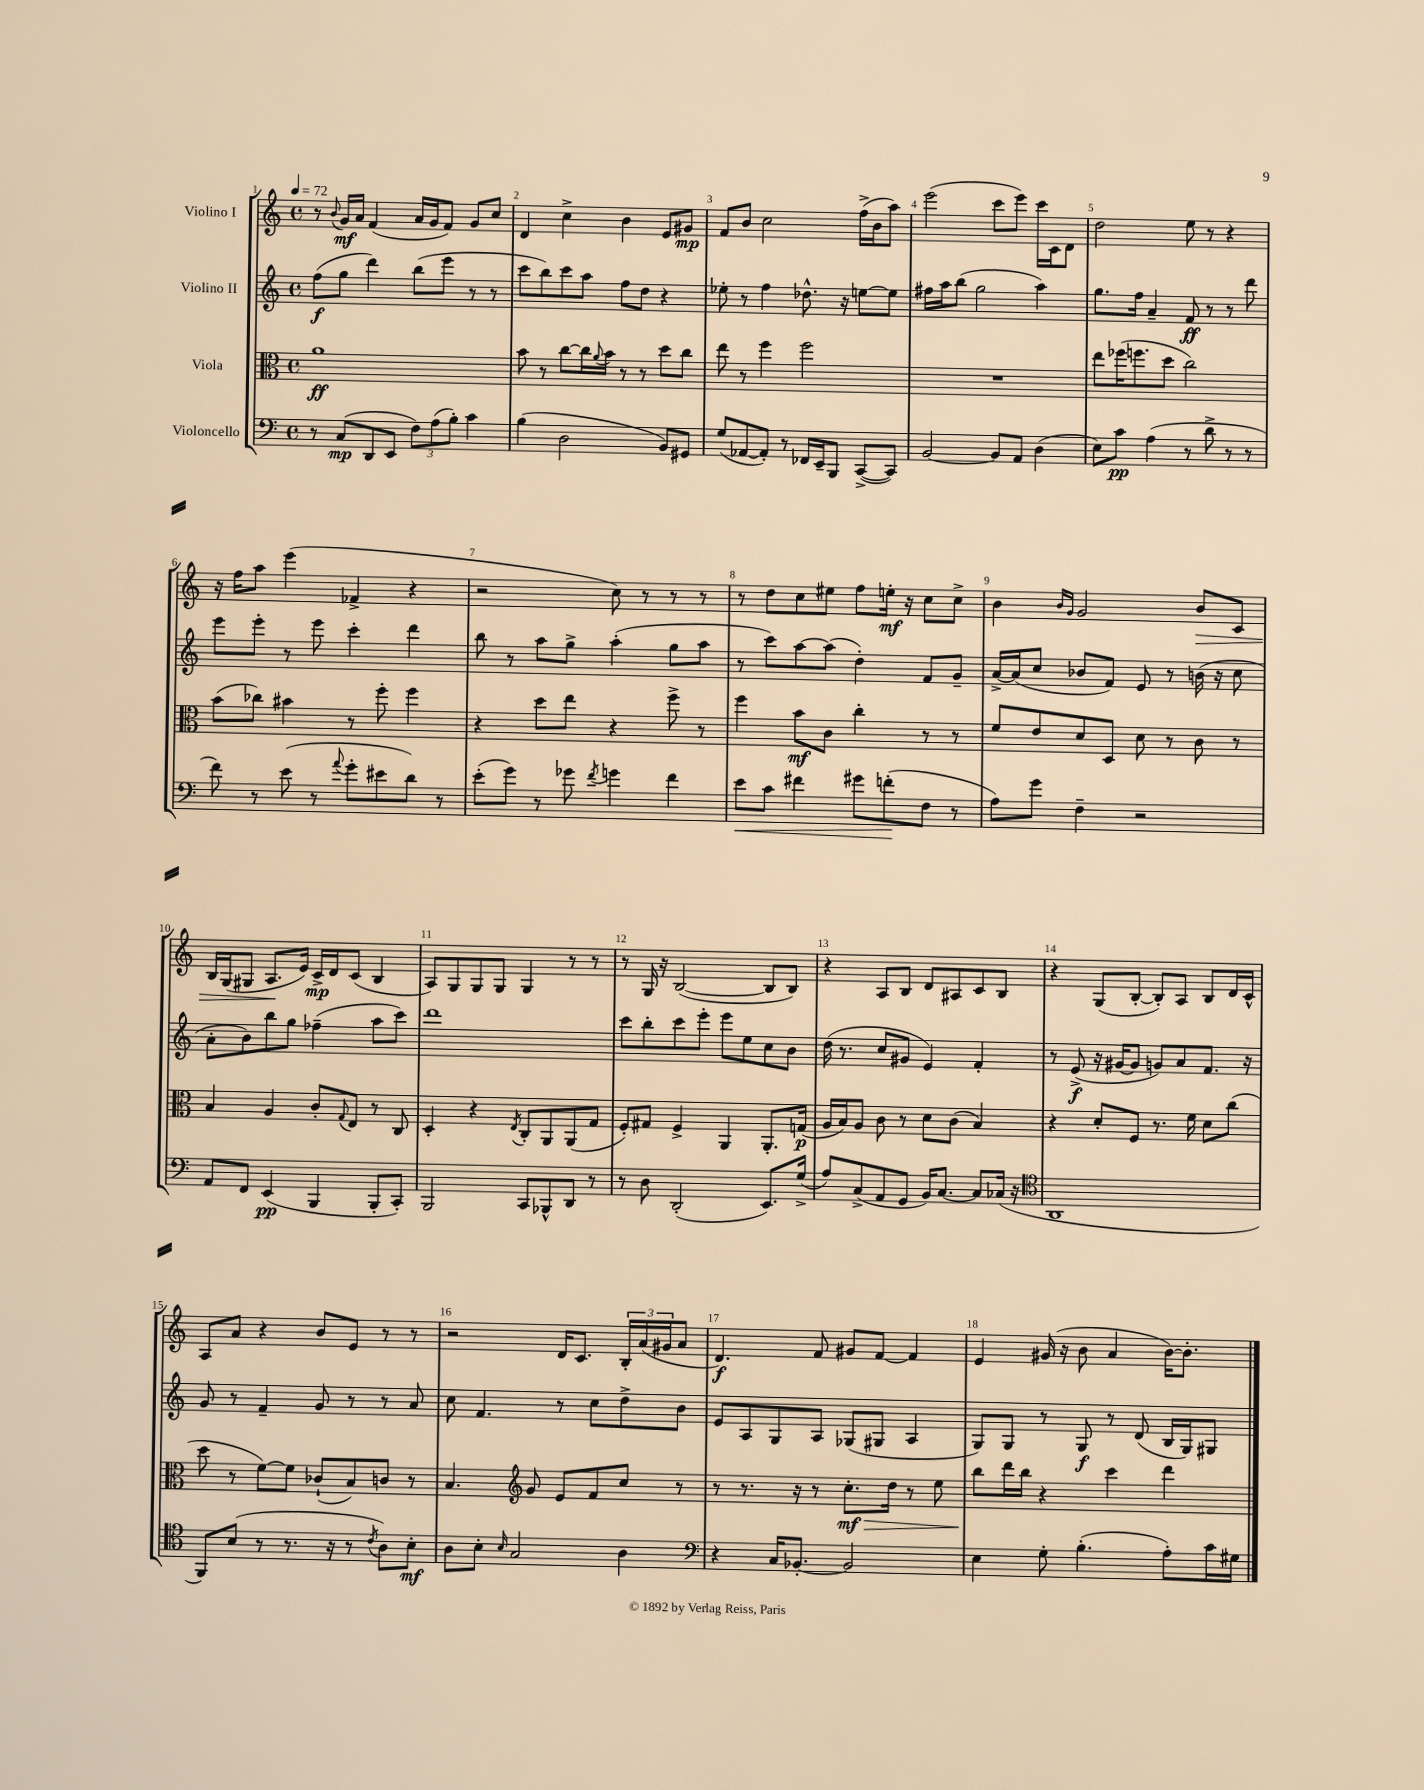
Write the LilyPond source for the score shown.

<<
\new StaffGroup <<
\new Staff = "s0" \with { instrumentName = "Violino I" } {
    \clef treble \key c \major \defaultTimeSignature \time 4/4 \tempo 4 = 72
    r8 \appoggiatura { b'8 } g'16\mf a'16 f'4( a'16 g'16 f'8) g'8 c''8 |
    d'4 c''4-> b'4 e'8 gis'8\mp |
    f'8 b'8 c''2 f''16->( b'16 a''8) |
    e'''2( c'''8 e'''8) c'''16 c'16 d'8 |
    d''2 e''8 r8 r4 |
    r16 f''16 a''8 e'''4( fes'4-> r4 |
    r2 c''8) r8 r8 r8 |
    r8 d''8 c''8 eis''8 f''8 e''16-.\mf r16 c''8 c''8-> |
    b'4 \grace { b'16 g'16 } g'2 b'8\> c'8 |
    b16 g16( gis8 a8.\! e'16) c'16->\mp d'16 c'8( b4 |
    a8) g8 g8 g8 g4 r8 r8 |
    r8 g16 r16 b2~( b8 b8) |
    r4 a8 b8 d'8 ais8 c'8 b8 |
    r4 g8( b8~-. b8-.) a8 b8 d'16 c'16-^ |
    a8 a'8 r4 b'8 e'8 r8 r8 |
    r2 d'16 c'8. \tuplet 3/2 { b16-. a'16( gis'16 } a'8 |
    d'4.\f) f'8 gis'8 f'8~ f'4 |
    e'4 gis'16( r16 b'8 a'4 b'16~) b'8.-. \bar "|." |
}
\new Staff = "s1" \with { instrumentName = "Violino II" } {
    \clef treble \key c \major \defaultTimeSignature \time 4/4
    f''8\f( g''8 d'''4) b''8( e'''8 r8 r8 |
    c'''8 b''8) c'''8 a''8 f''8 d''8 r4 |
    ees''8-. r8 f''4 des''8.-^ r16 e''8~ e''8 |
    fis''16 a''16 b''8( g''2 a''4) |
    g''8. f''16 a'4-- f'8\ff r8 r8 d'''8 |
    e'''8 e'''8-. r8 e'''8 c'''4-. d'''4 |
    b''8 r8 a''8 g''8-> a''4-.( g''8 a''8 |
    r8 c'''8) a''8~ a''8( d''4-.) f'8 g'8-- |
    a'16~-> a'16( c''8 bes'8 f'8) e'8 r8 b'16( r16 c''8 |
    a'8-. b'8) b''8 g''8 fes''4--( a''8 c'''8) |
    d'''1 |
    c'''8 b''8-. c'''8 e'''8-. e'''8 e''8 c''8 b'8 |
    d''16( r8. c''8 gis'8 e'4) f'4-. |
    r8 e'8->\f( r16 gis'16~ gis'8 g'8) a'8 f'8. r16 |
    g'8 r8 f'4-- g'8 r8 r8 a'8 |
    c''8 f'4. r8 c''8 d''8-> b'8 |
    e'8 a8 g8 a8 ges8( gis8 a4 |
    g8) g8 r8 g8\f r8 d'8( b16 g16) gis8 \bar "|." |
}
\new Staff = "s2" \with { instrumentName = "Viola" } {
    \clef alto \key c \major \defaultTimeSignature \time 4/4
    a'1\ff |
    b'8 r8 c''8~ c''16 \appoggiatura { a'8 } b'16 r8 r8 d''8 c''8 |
    e''8 r8 f''4 f''2 |
    R1 |
    e''8 fes''16( f''8. d''8 c''2) |
    b'8( ces''8) bis'4 r8 f''8-. f''4 |
    r4 d''8 e''8 r4 f''8-> r8 |
    f''4 b'8\mf c'8 c''4-. r8 r8 |
    f'8 e'8 d'8 d8 d'8 r8 c'8 r8 |
    b4 a4 c'8-. \appoggiatura { g8 } e8 r8 c8 |
    d4-. r4 \acciaccatura { e8 } c8-. a,8 a,8( g8 |
    f8-.) gis8 f4-> a,4 a,8.-. g16\p( |
    a16 b16) a8 c'8 r8 d'8 c'8( b4) |
    r4 d'8-. f8 r8. f'16 d'8 c''8( |
    d''8 r8 f'8~) f'8 ces'8-!( b8) c'8 r8 |
    b4. \clef treble g'8 e'8 f'8 c''8 r8 |
    r8 r8. r16 r8 c''8.-.\mf\> d''16 r8 e''8 |
    b''8\! d'''16 b''16 r4 c'''4 d'''4 \bar "|." |
}
\new Staff = "s3" \with { instrumentName = "Violoncello" } {
    \clef bass \key c \major \defaultTimeSignature \time 4/4
    r8 c8\mp( d,8 e,8 \tuplet 3/2 { f8) a8( b8-.) } c'4 |
    b4( d2 b,8) gis,8 |
    g8( aes,8~ aes,8-.) r8 fes,16 e,16-- b,,8 c,8~->( c,8) |
    b,2~ b,8 a,8 d4( |
    e8) c'8\pp a4( r8 d'8-> r8 r8 |
    f'8) r8 e'8( r8 \appoggiatura { a'8 } g'8-. eis'8 d'8) r8 |
    e'8-.( g'8) r8 ges'8 \acciaccatura { f'8 } g'4 f'4 |
    e'8\< c'8 fis'4 gis'8 f'8-.\!( f8 r8 |
    a8) g'8 f4-- r2 |
    a,8 f,8 e,4\pp( b,,4 b,,8-. c,8-.) |
    b,,2 c,8 bes,,8-^ d,8 r8 |
    r8 d8 d,2-.( e,8.) g16->( |
    a8) c8->( a,8 g,8 b,16) c8.~ c8 ces16( r16 |
    \clef tenor a,1 |
    f,8) b8( r8 r8. r16 r8 \acciaccatura { c'8 } a8) b8-.\mf |
    a8 b8-. \grace { b16 } g2 a4 |
    \clef bass r4 c16 bes,8.~-. bes,2 |
    e4 g8-. b4.-.( a8-.) c'16 gis16 \bar "|." |
}
>>
>>
\layout { \context { \Score \override BarNumber.break-visibility = ##(#f #t #t) barNumberVisibility = #all-bar-numbers-visible } }
